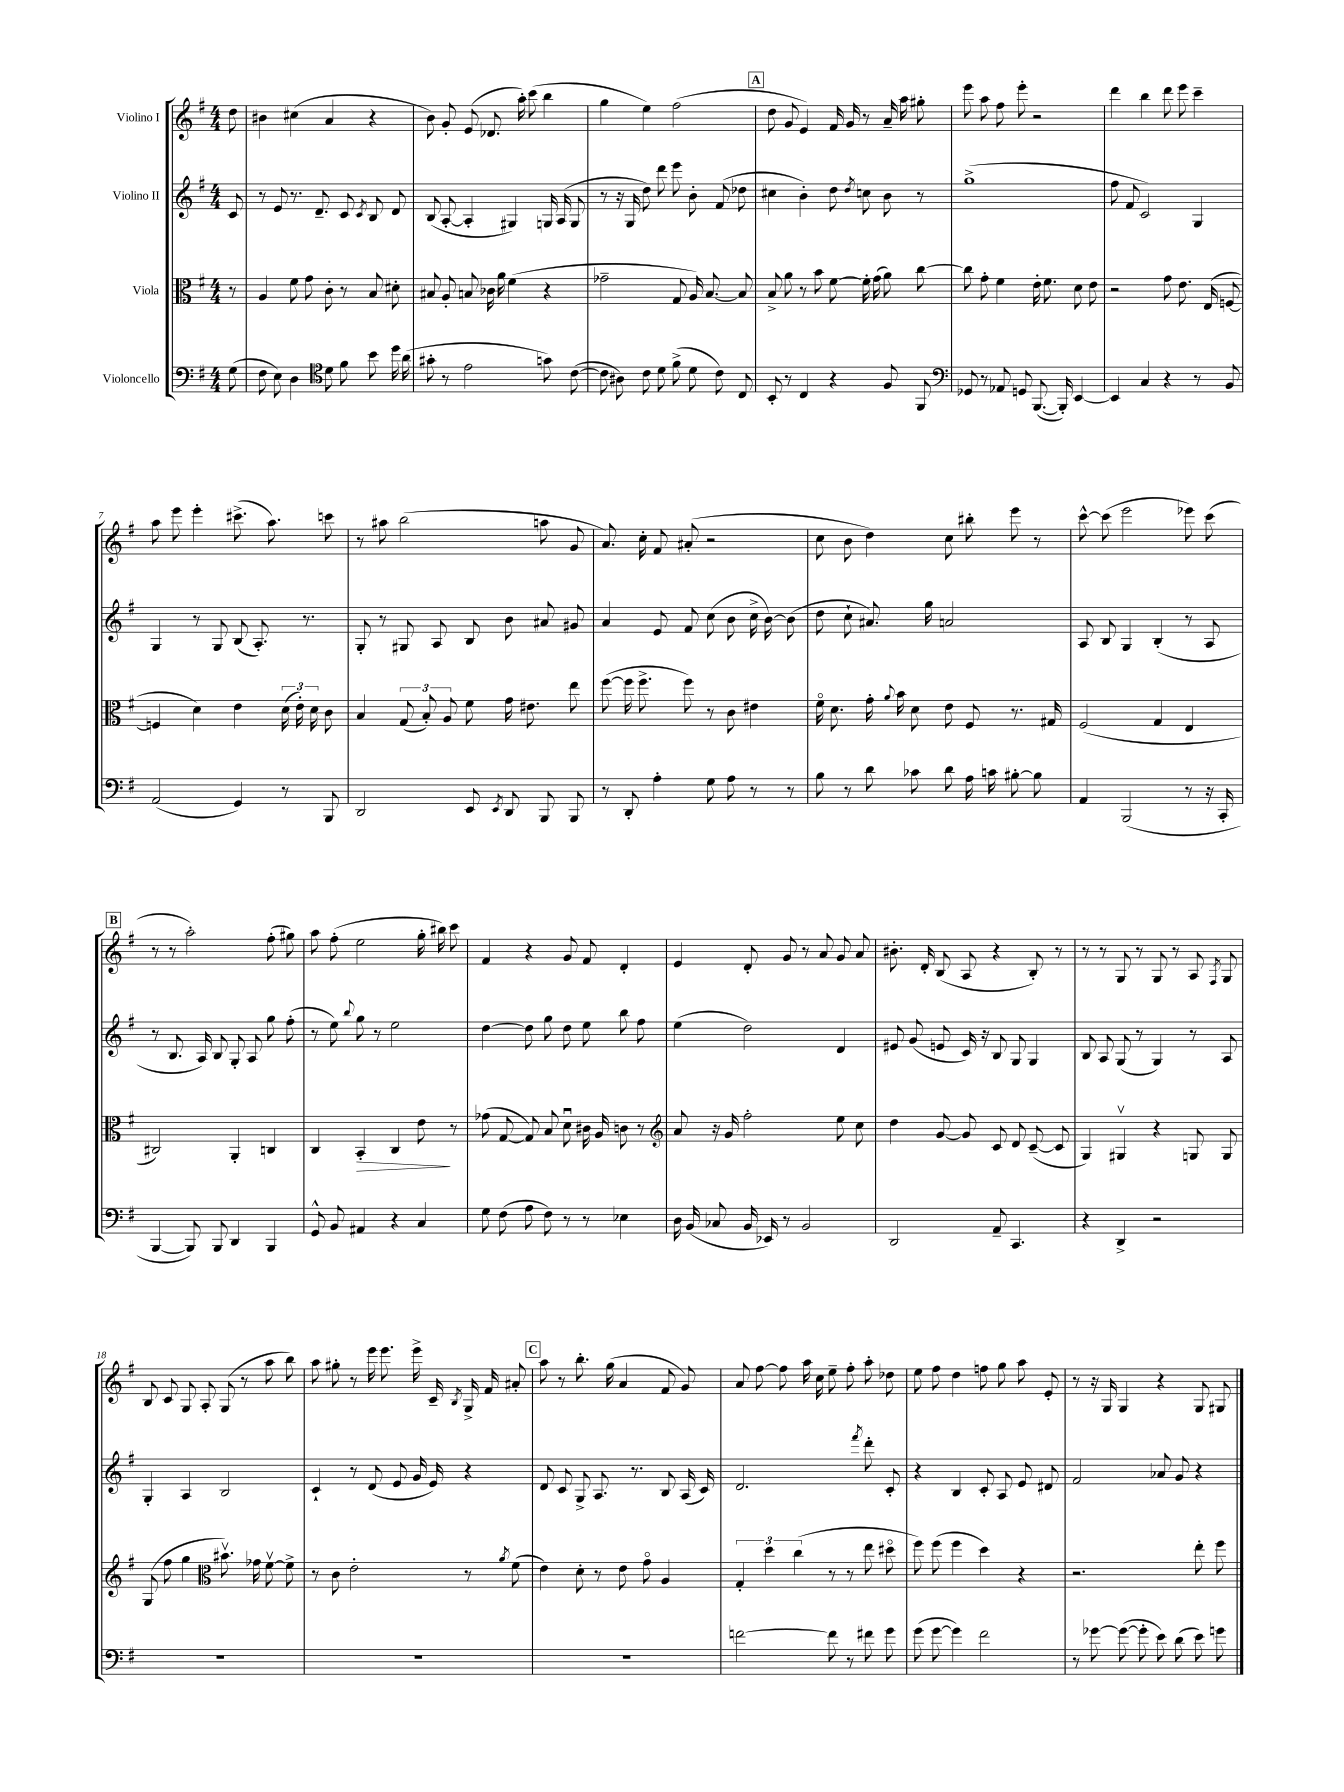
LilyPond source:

<<
\new StaffGroup <<
\new Staff = "s0" \with { instrumentName = "Violino I" } {
    \clef treble \key g \major \numericTimeSignature \time 4/4 \partial 8
    \autoBeamOff d''8 |
    bis'4 cis''4( a'4 r4 |
    b'8) g'8-. e'8( des'8. a''16-.) c'''8( b''4 |
    g''4 e''4) fis''2( |
    \mark \markup { \box "A" } d''8 g'8 e'4) fis'16 g'16 r8 a'16-- a''16 gis''8-. |
    e'''8 a''8 fis''8 e'''8-. r2 |
    d'''4 b''4 d'''8 e'''8 c'''4-- |
    a''8 e'''8 e'''4-. cis'''8.->( a''8.) c'''8 |
    r8 ais''8 b''2( a''8 g'8 |
    a'8.) c''16-. fis'8 ais'8-.( r2 |
    c''8 b'8 d''4) c''8 bis''8-. e'''8 r8 |
    c'''8~-^ c'''8( e'''2 ees'''8) c'''8( |
    \mark \markup { \box "B" } r8 r8 a''2-.) fis''8-.( gis''8) |
    a''8 fis''8-.( e''2 g''16-. bis''16) c'''8 |
    fis'4 r4 g'8 fis'8 d'4-. |
    e'4 d'8-. g'8 r8 a'8 g'8 a'8 |
    bis'8.-. d'16-. b8( a8 r4 b8-.) r8 |
    r8 r8 g8 r8 g8 r8 a8 \acciaccatura { fis8 } g8 |
    b8 c'8 g8 a8-. g8( r8 a''8 b''8) |
    a''8 gis''8-. r8 e'''16 e'''8. e'''16-> c'16-- \acciaccatura { b8 } g16-> fis'16 ais'8-. |
    \mark \markup { \box "C" } a''8 r8 b''8.-. g''16( a'4 fis'8 g'8) |
    a'8 fis''8~ fis''8 a''16 c''16 e''8-- fis''8-. a''8-. des''8 |
    e''8 fis''8 d''4 f''8 g''8 a''8 e'8-. |
    r8 r16 g16 g4 r4 g8 gis8 \bar "|." |
}
\new Staff = "s1" \with { instrumentName = "Violino II" } {
    \clef treble \key g \major \numericTimeSignature \time 4/4 \partial 8
    \autoBeamOff c'8 |
    r8 e'8 r8. d'8.-- c'8 \acciaccatura { c'8 } b8 d'8 |
    b8( a8~-. a4-. gis4) g16 a16( g8 |
    r8 r16 g16 d''8) d'''8 e'''8 b'8-. fis'8( des''8 |
    \mark \markup { \box "A" } cis''4 b'4-.) d''8 \acciaccatura { d''8 } c''8 b'8 r8 |
    g''1->( |
    fis''8 fis'8 c'2) g4 |
    g4 r8 g8 b8( a8.-.) r8. |
    g8-. r8 gis8 a8 b8 b'8 ais'8 gis'8 |
    a'4 e'8 fis'8 c''8( b'8 c''16-> b'16~) b'8( |
    d''8 c''8-! ais'8.) g''16 a'2 |
    a8 b8 g4 b4-.( r8 a8 |
    \mark \markup { \box "B" } r8 b8. a16) b8 g8-. a8 g''8 fis''8-.( |
    r8 e''8) \appoggiatura { b''8 } g''8 r8 e''2 |
    d''4~ d''8 g''8 d''8 e''8 b''8 fis''8 |
    e''4( d''2) d'4 |
    eis'8 g'8( e'8 c'16) r16 b8 g8 g4 |
    b8 a8 g8( r8 g4) r8 a8 |
    g4-. a4 b2 |
    c'4-! r8 d'8( e'8 g'16 e'16) r4 |
    \mark \markup { \box "C" } d'8 c'8 g8-> a8. r8. b8 a16( c'16) |
    d'2. \acciaccatura { fis'''8 } d'''8-. c'8-. |
    r4 b4 c'8-. a8 e'8 dis'8 |
    fis'2 aes'8 g'8 r4 \bar "|." |
}
\new Staff = "s2" \with { instrumentName = "Viola" } {
    \clef alto \key g \major \numericTimeSignature \time 4/4 \partial 8
    \autoBeamOff r8 |
    a4 fis'8 g'8 c'8-. r8 b8 dis'8-. |
    bis8 a8-. b8 ces'16 a'16 fis'4( r4 |
    ges'2-- g8 a16) b8.~ b8 |
    \mark \markup { \box "A" } b8-> a'8 r8 b'8 fis'8~ fis'16-. g'16( a'8) c''8~ |
    c''8 g'8-. fis'4 e'16-. fis'8. d'8 e'8 |
    r2 g'8 e'8. e16( f8~ |
    f4 d'4) e'4 \tuplet 3/2 { d'16( e'16-.) d'16 } c'8 |
    b4 \tuplet 3/2 { g8( b8-.) a8 } fis'8 g'16 eis'8. e''8 |
    fis''8~( fis''16 fis''8.-> fis''8) r8 c'8 eis'4 |
    fis'16\flageolet d'8. g'16-. \appoggiatura { a'8 } b'16 d'8 e'8 fis8 r8. gis16 |
    fis2( g4 e4 |
    \mark \markup { \box "B" } cis2) a,4-. c4 |
    c4 b,4-.\> c4 e'8\! r8 |
    ges'8( g8~ g8) b8 d'8\downbow cis'16 a16 c'8 r8 |
    \clef treble a'8 r16 g'16 fis''2-. e''8 c''8 |
    d''4 g'8~ g'8 c'8 d'8 c'8~--( c'8 |
    g4) gis4\upbow r4 g8 g8 |
    g8( fis''8 g''4 \clef alto bis'8.\upbow) ges'16 fis'8~\upbow fis'8-> |
    r8 c'8 e'2-. r8 \acciaccatura { a'8 } fis'8( |
    \mark \markup { \box "C" } e'4) d'8-. r8 e'8 g'8\flageolet a4 |
    \tuplet 3/2 { g4-. d''4 c''4( } r8 r8 e''8 dis''8\flageolet |
    fis''8) fis''8( fis''4 d''4) r4 |
    r2. e''8-. fis''8 \bar "|." |
}
\new Staff = "s3" \with { instrumentName = "Violoncello" } {
    \clef bass \key g \major \numericTimeSignature \time 4/4 \partial 8
    \autoBeamOff g8( |
    fis8 e8) d4 \clef tenor d'8 fis'8 b'8 d''16 a'16( |
    gis'8-. r8 e'2 g'8) c'8~( |
    c'8 ais8) c'8 d'8 fis'8->( d'8 c'8) c8 |
    \mark \markup { \box "A" } b,8-. r8 c4 r4 fis8 fis,8 |
    \clef bass ges,8 r8 aes,8 g,8 b,,8.~( b,,16-.) e,4~ |
    e,4 c4 r4 r8 b,8 |
    a,2( g,4) r8 b,,8 |
    d,2 e,8 \acciaccatura { e,8 } d,8 b,,8 b,,8 |
    r8 d,8-. a4-. g8 a8 r8 r8 |
    b8 r8 d'8 ces'8 d'8 a16 c'16 bis8~-. bis8 |
    a,4 b,,2( r8 r16 c,16-. |
    \mark \markup { \box "B" } b,,4~ b,,8) b,,8 d,4 b,,4 |
    g,8-^ b,8 ais,4 r4 c4 |
    g8 fis8( a8 fis8) r8 r8 ees4 |
    d16 b,16( ces8 b,16 ees,16) r8 b,2 |
    d,2 a,8-- c,4. |
    r4 d,4-> r2 |
    R1 |
    R1 |
    \mark \markup { \box "C" } R1 |
    f'2~ f'8 r8 fis'8 g'8 |
    g'8( g'8~ g'4) fis'2 |
    r8 ges'8~ ges'8~( ges'8-. e'8) d'8( e'8) g'8 \bar "|." |
}
>>
>>
